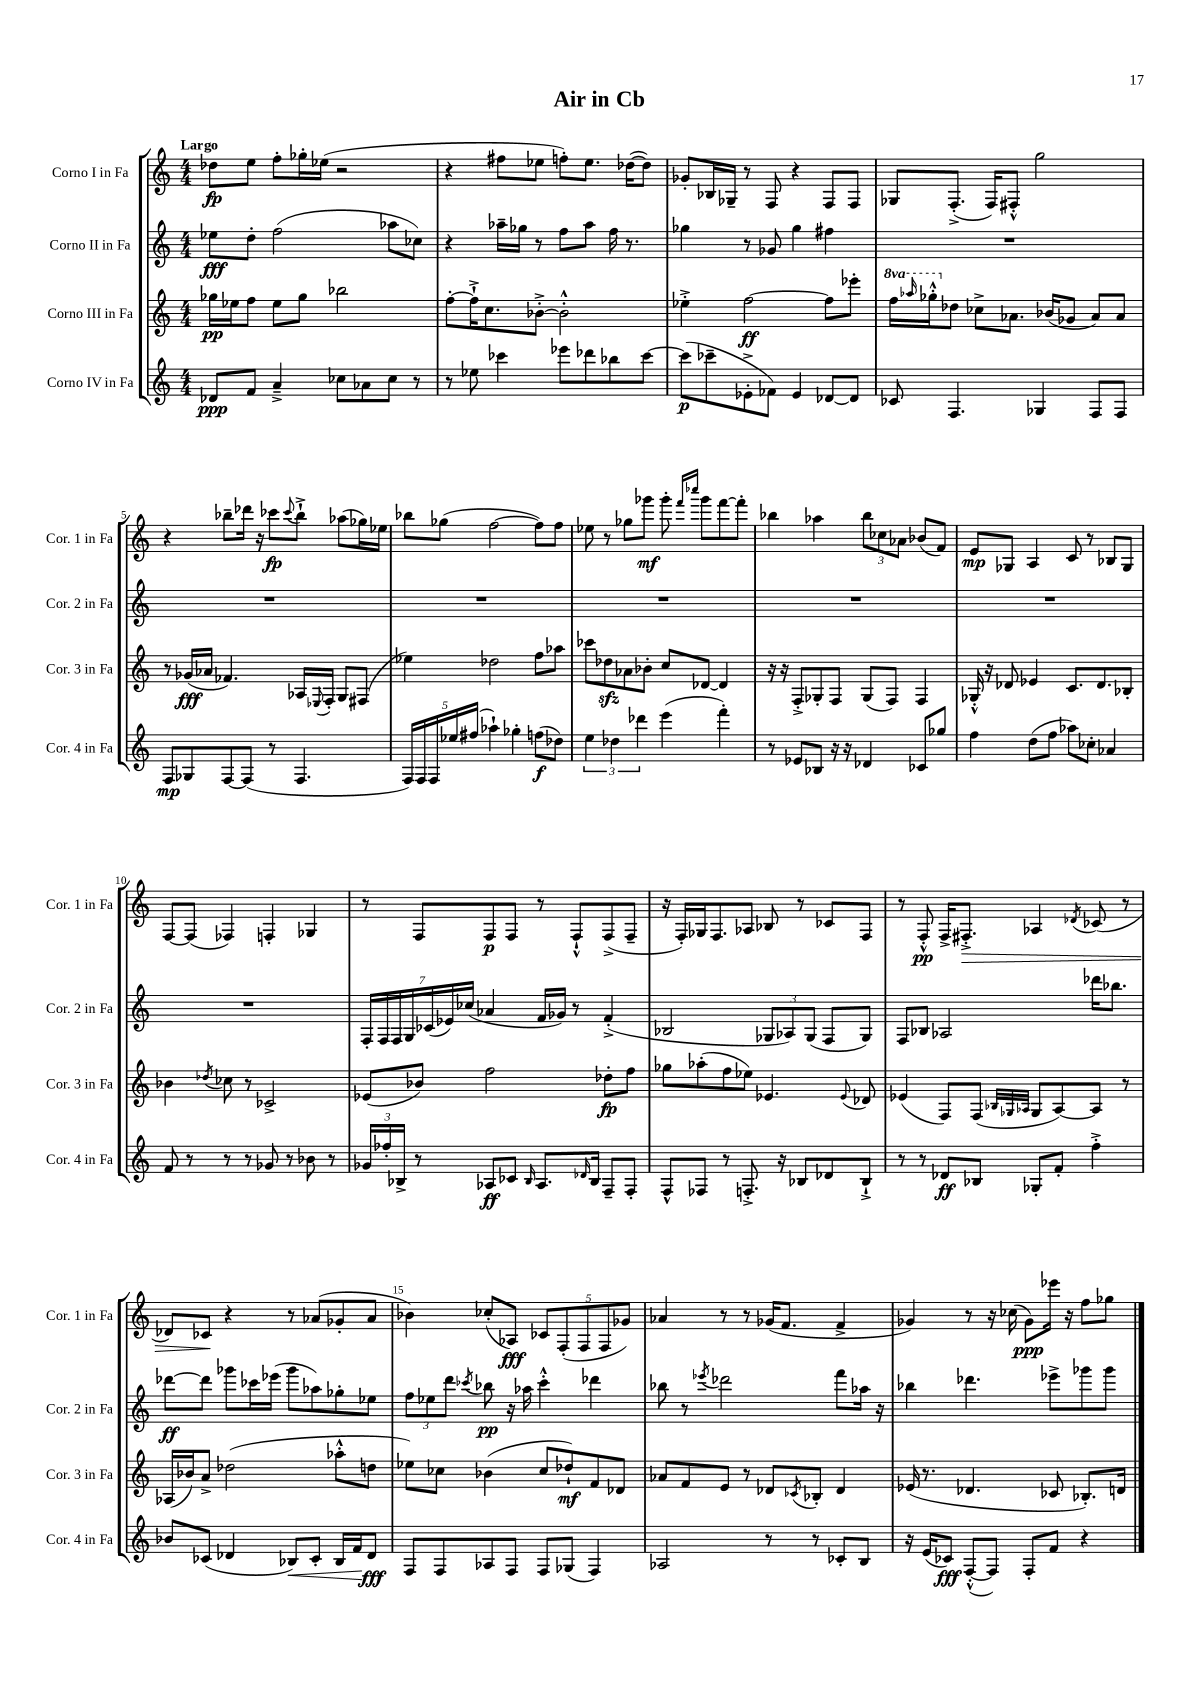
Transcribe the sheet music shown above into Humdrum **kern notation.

**kern	**dynam	**kern	**dynam	**kern	**dynam	**kern	**dynam
*part4	*part4	*part3	*part3	*part2	*part2	*part1	*part1
*staff4	*staff4	*staff3	*staff3	*staff2	*staff2	*staff1	*staff1
*I"Corno IV in Fa	*	*I"Corno III in Fa	*	*I"Corno II in Fa	*	*I"Corno I in Fa	*
*I'Cor. 4 in Fa	*	*I'Cor. 3 in Fa	*	*I'Cor. 2 in Fa	*	*I'Cor. 1 in Fa	*
*clefG2	*	*clefG2	*	*clefG2	*	*clefG2	*
*k[]	*	*k[]	*	*k[]	*	*k[]	*
*M4/4	*	*M4/4	*	*M4/4	*	*M4/4	*
=1	=1	=1	=1	=1	=1	=1	=1
!	!	!	!	!	!	!LO:TX:a:B:t=Largo	!
8d-X/L	ppp	16gg-X\LL	pp	8ee-X\L	fff	8dd-X\L	fp
.	.	16ee-X\J	.	.	.	.	.
8f/J	.	8ff\J	.	8dd'\J	.	8ee\J	.
4a~^/	.	8ee-\L	.	(2ff\	.	8ff'\L	.
.	.	8gg-\J	.	.	.	16gg-X'\L	.
.	.	.	.	.	.	(16ee-X\JJ	.
8cc-X\L	.	2bb-X\	.	.	.	2r	.
8a-X\	.	.	.	.	.	.	.
8cc-\J	.	.	.	8aa-X\L	.	.	.
8r	.	.	.	8cc-X\J)	.	.	.
=2	=2	=2	=2	=2	=2	=2	=2
8r	.	[8ff'\L	.	4r	.	4r	.
8ee-X\	.	16ff`^\K]	.	.	.	.	.
.	.	8.cc\	.	.	.	.	.
4ccc-X\	.	.	.	16aa-X~\LL	.	8ff#X\L	.
.	.	.	.	16gg-X\JJ	.	.	.
.	.	[8b-X'^\J	.	8r	.	8ee-X\J	.
8eee-X\L	.	2b-'^^\]	.	8ff\L	.	8ffn'\L)	.
8ddd-X\	.	.	.	8aa-\J	.	8.ee-\J	.
8bb-X\	.	.	.	16ff\	.	.	.
.	.	.	.	8.r	.	([16dd-X\KL	.
[8ccc-\J	.	.	.	.	.	8dd-\J])	.
=3	=3	=3	=3	=3	=3	=3	=3
(8ccc-\L]	p	4ee-X'^\	.	4gg-X\	.	8g-X'/L	.
8ccc-X~\	.	.	.	.	.	16B-X/L	.
.	.	.	.	.	.	16G-X~/JJ	.
8e-X'^\	.	[2ff\	ff	8r	.	8r	.
8f-X\J)	.	.	.	8g-X/	.	8F/	.
4e-/	.	.	.	4gg-\	.	4r	.
[8d-X/L	.	8ff\L]	.	4ff#X\	.	8F/L	.
8d-/J]	.	8eee-X'\J	.	.	.	8F/J	.
=4	=4	=4	=4	=4	=4	=4	=4
*	*	*8va	*	*	*	*	*
8c-X/	.	16fff\LL	.	1r	.	8G-X/L	.
.	.	16qqaaa-X/	.	.	.	.	.
.	.	16ggg-X'^^\J	.	.	.	.	.
*	*	*X8va	*	*	*	*	*
4.F/	.	8dd-X\J	.	.	.	(8.F'^/J	.
.	.	8cc-X^\L	.	.	.	.	.
.	.	.	.	.	.	16F/KL)	.
.	.	8.a-X\J	.	.	.	8F#X'^^/J	.
4G-X/	.	.	.	.	.	2gg\	.
.	.	(16b-X/KL	.	.	.	.	.
.	.	8g-X/J	.	.	.	.	.
8F/L	.	8a-/L)	.	.	.	.	.
8F/J	.	8a-/J	.	.	.	.	.
!!LO:LB:g=z
=5	=5	=5	=5	=5	=5	=5	=5
8F/L	mp	8r	.	1r	.	4r	.
8G-X/	.	(16g-X/LL	fff	.	.	.	.
.	.	16a-X/JJ	.	.	.	.	.
[8F/	.	4.f-X/)	.	.	.	8bb-X~\L	.
(8F/J]	.	.	.	.	.	16ddd-X\Jk	.
.	.	.	.	.	.	16r	.
8r	.	.	.	.	.	8ccc-X\L	fp
.	.	.	.	.	.	8qqccc-/	.
4.F/	.	16A-X/LL	.	.	.	8bb-`^\J	.
.	.	8qqE-X/	.	.	.	.	.
.	.	16F'/JJ	.	.	.	.	.
.	.	8G/L	.	.	.	(8aa-X\L	.
.	.	(8F#X/J	.	.	.	16gg-X\L)	.
.	.	.	.	.	.	16ee-X\JJ	.
=6	=6	=6	=6	=6	=6	=6	=6
20F/LL)	.	4ee-X\)	.	1r	.	8bb-X\L	.
20F/	.	.	.	.	.	.	.
20F/	.	.	.	.	.	.	.
.	.	.	.	.	.	(8gg-X\J	.
20ee-X/	.	.	.	.	.	.	.
(20ff#X/JJ	.	.	.	.	.	.	.
4aa-X`\)	.	2dd-X\	.	.	.	[2ff\	.
4gg-X'\	.	.	.	.	.	.	.
(8ffn\L	f	8ff\L	.	.	.	8ff\L])	.
8dd-X\J)	.	8aa-X\J	.	.	.	8ff\J	.
=7	=7	=7	=7	=7	=7	=7	=7
6ee\	.	8ccc-X\L	.	1r	.	8ee-X\	.
.	.	8dd-Xzz\	.	.	.	8r	.
6dd-X\	.	.	.	.	.	.	.
.	.	8a-X\	.	.	.	8gg-X\L	.
6ddd-X\	.	.	.	.	.	.	.
.	.	8b-X'\J	.	.	.	8ggg-X\J	mf
(4eee\	.	8cc/L	.	.	.	8ggg-'\	.
.	.	.	.	.	.	16qqfff/LL	.
.	.	.	.	.	.	16qqcccc-X/JJ	.
.	.	[8d-X/J	.	.	.	8ggg-\L	.
4fff'\)	.	4d-/]	.	.	.	[8fff\	.
.	.	.	.	.	.	8fff'\J]	.
=8	=8	=8	=8	=8	=8	=8	=8
8r	.	16r	.	1r	.	4bb-X\	.
.	.	16r	.	.	.	.	.
8e-X/L	.	8F'^/L	.	.	.	.	.
8B-X/J	.	8G-X'/	.	.	.	4aa-X\	.
16r	.	8F/J	.	.	.	.	.
16r	.	.	.	.	.	.	.
4d-X/	.	(8G-/L	.	.	.	12bb-\L	.
.	.	.	.	.	.	12cc-X\	.
.	.	8F/J)	.	.	.	.	.
.	.	.	.	.	.	12a-X\J	.
8c-X/L	.	4F/	.	.	.	(8b-X/L	.
8gg-X/J	.	.	.	.	.	8f/J)	.
=9	=9	=9	=9	=9	=9	=9	=9
4ff\	.	16G-X'^^/	.	1r	.	8e/L	mp
.	.	16r	.	.	.	.	.
.	.	8d-X/	.	.	.	8G-X/J	.
(8dd\L	.	4e-X/	.	.	.	4A/	.
8ff\J	.	.	.	.	.	.	.
8aa-X\L)	.	8.c/L	.	.	.	8c/	.
8cc-X'\J	.	.	.	.	.	8r	.
.	.	8.d-/	.	.	.	.	.
4a-X/	.	.	.	.	.	8B-X/L	.
.	.	8B-X'/J	.	.	.	8G-/J	.
!!LO:LB:g=z
=10	=10	=10	=10	=10	=10	=10	=10
8f/	.	4b-X\	.	1r	.	[8F/L	.
8r	.	.	.	.	.	(8F/J]	.
.	.	8qdd-X/	.	.	.	.	.
8r	.	8cc-X\	.	.	.	4F-X/)	.
8r	.	8r	.	.	.	.	.
8g-X/	.	2c-X^/	.	.	.	4Fn'/	.
8r	.	.	.	.	.	.	.
8b-X\	.	.	.	.	.	4G-X/	.
8r	.	.	.	.	.	.	.
=11	=11	=11	=11	=11	=11	=11	=11
24g-X/LL	.	(8e-X/L	.	28F'/LL	.	8r	.
.	.	.	.	28F/	.	.	.
24ff-X'/	.	.	.	.	.	.	.
.	.	.	.	28F/	.	.	.
24B-X^/JJ	.	.	.	.	.	.	.
.	.	.	.	28G/	.	.	.
8r	.	8b-X/J)	.	.	.	8F/L	.
.	.	.	.	(28c-X/	.	.	.
.	.	.	.	28e-X/)	.	.	.
.	.	.	.	(28cc-X/JJ	.	.	.
8A-X/L	ff	2ff\	.	4a-X/	.	8F/	p
8c-X/J	.	.	.	.	.	8F/J	.
16qqB-/	.	.	.	.	.	.	.
8.A-/L	.	.	.	16f/LL	.	8r	.
.	.	.	.	16g-X/JJ)	.	.	.
.	.	.	.	8r	.	8F`^^/L	.
16qqd-X/	.	.	.	.	.	.	.
16B-/Jk	.	.	.	.	.	.	.
8F~/L	.	8dd-X'\L	fp	(4f'^/	.	(8F^/	.
8F'/J	.	8ff\J	.	.	.	8F~/J	.
=12	=12	=12	=12	=12	=12	=12	=12
8F^^/L	.	8gg-X\L	.	2B-X/	.	16r	.
.	.	.	.	.	.	16F'/LL)	.
8F-X/J	.	(8aa-X'\	.	.	.	16G-X/J	.
.	.	.	.	.	.	8.F/	.
8r	.	8ff\	.	.	.	.	.
8.Fn'^/	.	8ee-X\J)	.	.	.	8A-X/J	.
.	.	4.e-X/	.	12G-X/L	.	8B-X/	.
16r	.	.	.	.	.	.	.
.	.	.	.	12A-X/)	.	.	.
8B-X/L	.	.	.	.	.	8r	.
.	.	.	.	(12G-/J	.	.	.
8d-X/	.	.	.	8F/L	.	8c-X/L	.
.	.	8qqe-/	.	.	.	.	.
8B-`^/J	.	8d-X/	.	8G-/J)	.	8F/J	.
=13	=13	=13	=13	=13	=13	=13	=13
8r	.	(4e-X/	.	8F/L	.	8r	.
8r	.	.	.	8B-X/J	.	8F'^^/	pp
8d-X/L	ff	8F/L)	.	2A-X/	.	16F^/KL	.
!	!	!	!	!	!	!	!LO:HP:b
.	.	.	.	.	.	8.F#X'^/J	>
8B-X/J	.	(8F/J	.	.	.	.	.
.	.	32qqB-X/LLL	.	.	.	.	.
.	.	32qqG-X/	.	.	.	.	.
.	.	32qqA-X/JJJ	.	.	.	.	.
8G-X'/L	.	8G-/L	.	.	.	4A-X/	.
8f'/J	.	[8A-/)	.	.	.	.	.
.	.	.	.	.	.	8qd-X/	.
4ff'^\	.	8A-/J]	.	16ddd-X\KL	.	(8c-X/	.
.	.	.	.	8.bb-X\J	.	.	.
.	.	8r	.	.	.	8r	.
!!LO:LB:g=z
=14	=14	=14	=14	=14	=14	=14	=14
8b-X/L	.	(16A-X/LL	.	[8ddd-X\L	ff	8d-X/L)	.
.	.	16b-X/J)	.	.	.	.	.
(8c-X/J	.	8a^/J	.	8ddd-\J]	.	8c-X/J	.
4d-X/	.	(2dd-X\	.	8ggg-X\L	.	4r	]
.	.	.	.	16ccc-X\L	.	.	.
.	.	.	.	(16eee-X\JJ	.	.	.
!	!LO:HP:b	!	!	!	!	!	!
8B-X/L)	<	.	.	8ggg-\L	.	8r	.
8c-'/J	.	.	.	8aa-X\)	.	(8a-X/L	.
16B-/LL	.	8aa-X'^^\L	.	8gg-X'\	.	8g-X'/	.
16f/J	.	.	.	.	.	.	.
8d-/J	[ fff	8ddn\J	.	8ee-X\J	.	8a-/J	.
=15	=15	=15	=15	=15	=15	=15	=15
8F/L	.	8ee-X\L)	.	12ff\L	.	4b-X\)	.
.	.	.	.	12ee-X\	.	.	.
8F/	.	8cc-X\J	.	.	.	.	.
.	.	.	.	12ddd\J	.	.	.
.	.	.	.	8qccc-X/	.	.	.
8A-X/	.	(4b-X\	.	8bb-X\	pp	(8cc-X'/L	.
8F/J	.	.	.	16r	.	8A-X/J)	fff
.	.	.	.	16aa-X\	.	.	.
8F/L	.	8cc-/L	.	4ccc-'^^\	.	10c-X/L	.
.	.	.	.	.	.	(10F'/	.
(8G-X/J	.	8dd-X`/)	mf	.	.	.	.
.	.	.	.	.	.	10F/	.
4F/)	.	8f/	.	4ddd-X\	.	.	.
.	.	.	.	.	.	10F/	.
.	.	8d-X/J	.	.	.	.	.
.	.	.	.	.	.	10g-X/J)	.
=16	=16	=16	=16	=16	=16	=16	=16
2A-X/	.	8a-X/L	.	8bb-X\	.	4a-X/	.
.	.	8f/	.	8r	.	.	.
.	.	.	.	8qeee-X/	.	.	.
.	.	8e/J	.	2ddd-X\	.	8r	.
.	.	8r	.	.	.	8r	.
8r	.	8d-X/L	.	.	.	(16g-X/KL	.
.	.	.	.	.	.	8.f/J	.
.	.	8qc-X/	.	.	.	.	.
8r	.	8B-X'/J	.	.	.	.	.
8c-X'/L	.	4d-/	.	8fff\L	.	4f^/	.
8B/J	.	.	.	16aa-X\Jk	.	.	.
.	.	.	.	16r	.	.	.
=17	=17	=17	=17	=17	=17	=17	=17
16r	.	(16e-X/	.	4bb-X\	.	4g-X/)	.
(16e/KL	.	8.r	.	.	.	.	.
8c-X/J)	fff	.	.	.	.	.	.
([8F'^^/L	.	4.d-X/	.	4.ddd-X\	.	8r	.
8F/J])	.	.	.	.	.	16r	.
.	.	.	.	.	.	(16cc-X\	.
8F'/L	.	.	.	.	.	8g-\L)	ppp
8f/J	.	8c-X/	.	8eee-X^\L	.	16eee-X\Jk	.
.	.	.	.	.	.	16r	.
4r	.	8.B-X'/L)	.	8ggg-X\	.	8ff\L	.
.	.	.	.	8ggg-\J	.	8gg-X\J	.
.	.	16dn/Jk	.	.	.	.	.
==	==	==	==	==	==	==	==
*-	*-	*-	*-	*-	*-	*-	*-
